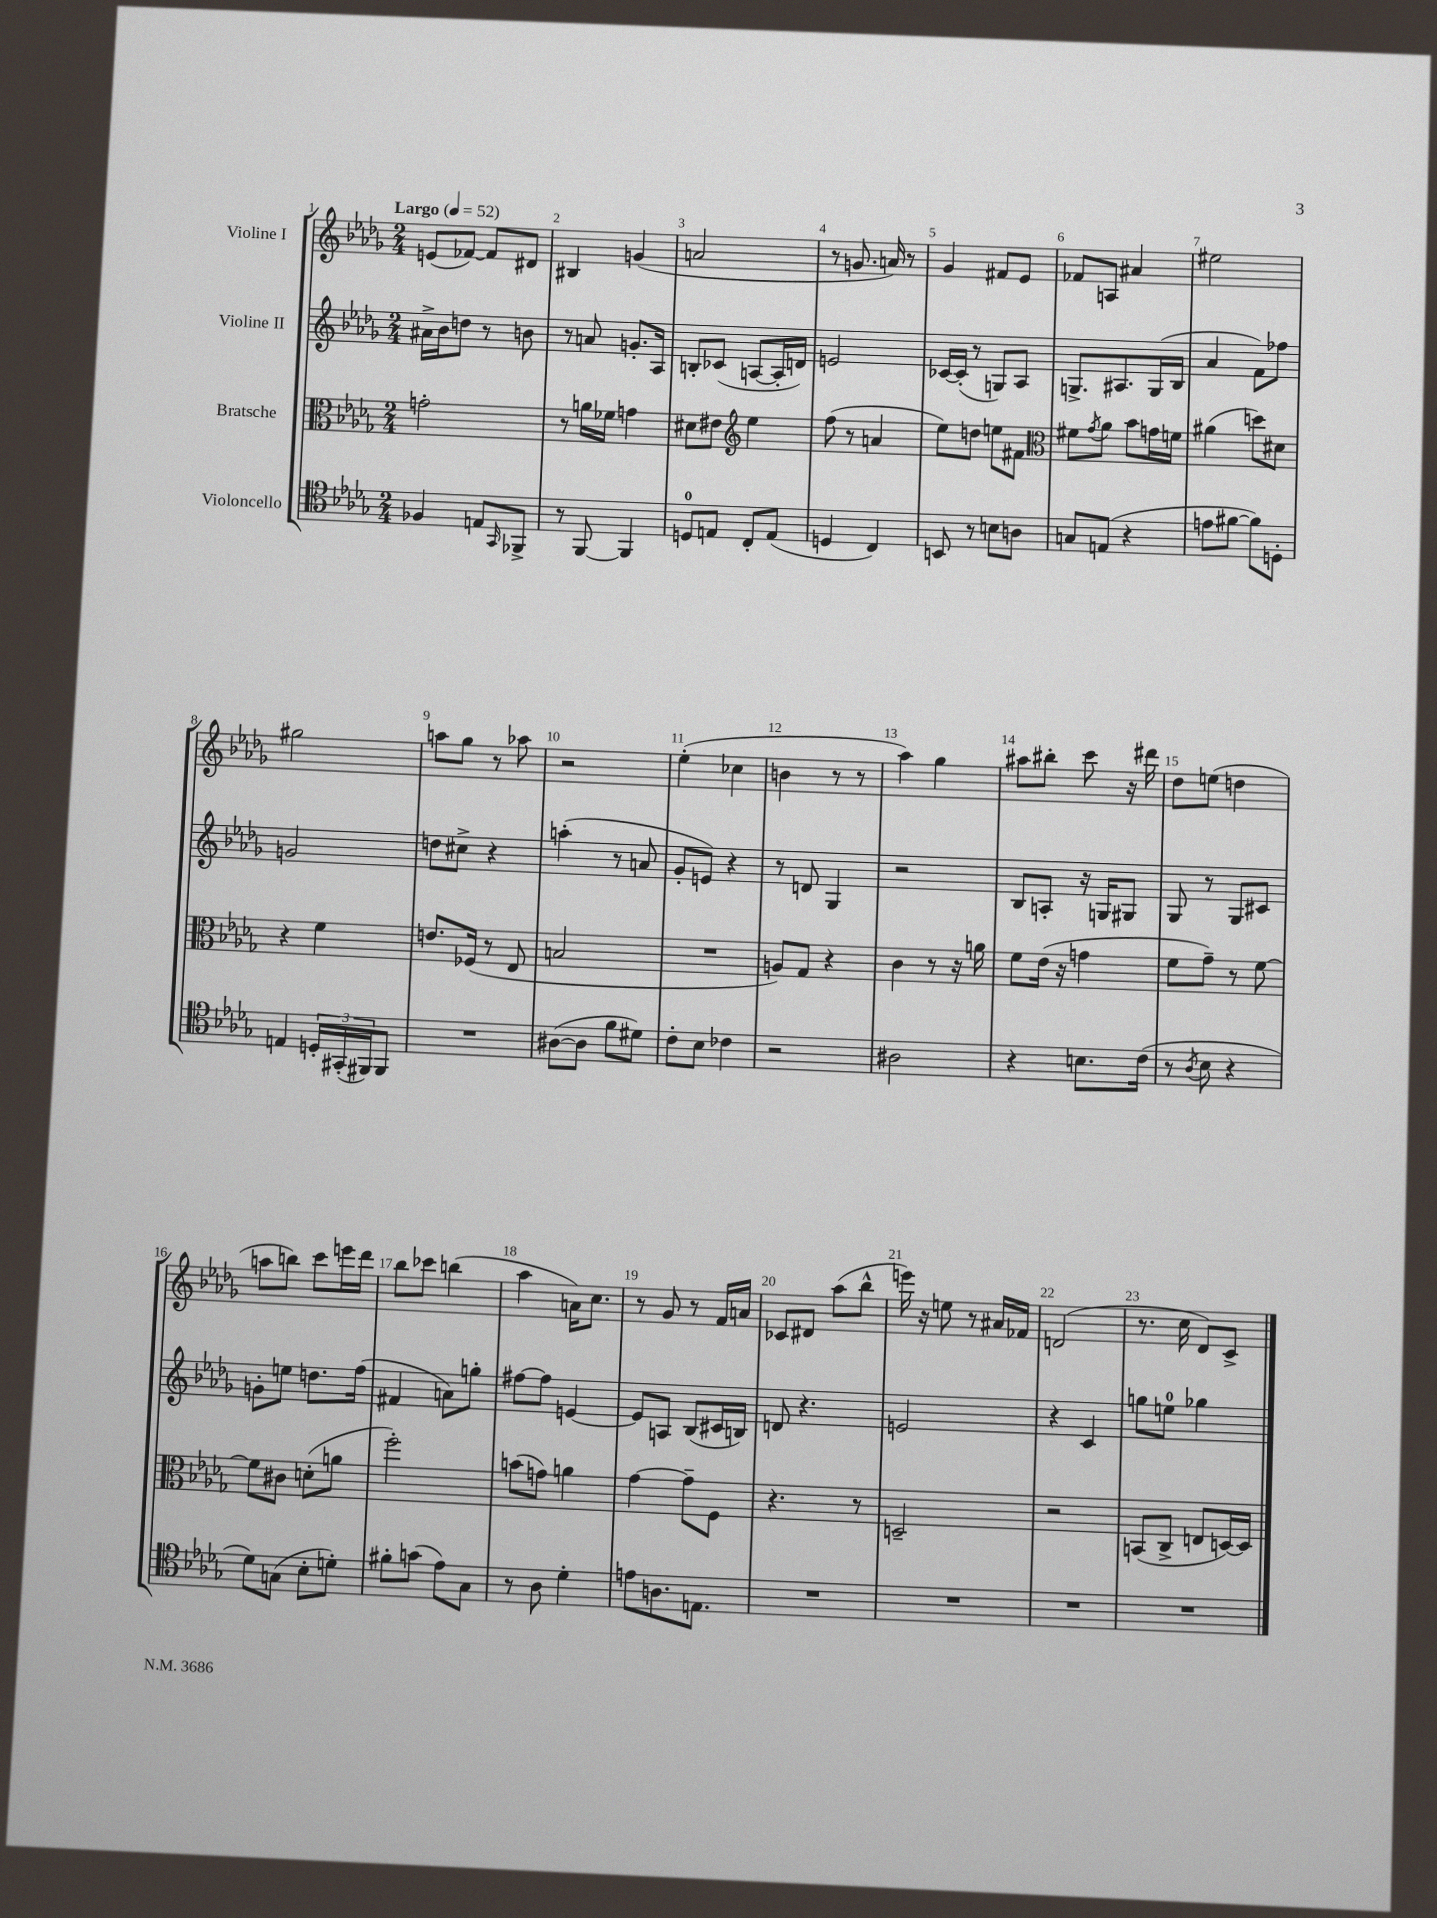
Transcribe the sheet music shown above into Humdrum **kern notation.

**kern	**kern	**kern	**kern
*staff4	*staff3	*staff2	*staff1
*clefC4	*clefC3	*clefG2	*clefG2
*k[b-e-a-d-g-]	*k[b-e-a-d-g-]	*k[b-e-a-d-g-]	*k[b-e-a-d-g-]
*M2/4	*M2/4	*M2/4	*M2/4
*MM52	*MM52	*MM52	*MM52
4F-	2g'	16a#^	(8e
.	.	16b-	.
.	.	8dd	[8f-)
8E	.	8r	8f-]
16qqGG-	.	.	.
8FF-^	.	8b	8d#
=	=	=	=
8r	8r	8r	4B#
[8FF	16a	8a	.
.	16f-	.	.
4FF]	4g	8.g'	(4g
.	.	16A-	.
=	=	=	=
8D	8d#	8B'	2a
8E	8e#	(8c-	.
*	*clefG2	*	*
8C'	4ee-	[8A	.
(8E	.	16A']	.
.	.	16d)	.
=	=	=	=
4D	(8ff	2e	8r
.	8r	.	8.g
4C)	4a	.	.
.	.	.	16a)
.	.	.	8r
=	=	=	=
8BB	8ee-)	[16c-	4g-
.	.	(16c-']	.
8r	8dd	8r	.
8B	8ee	8G)	8f#
8A	8f#	8A-	8e-
=	=	=	=
*	*clefC3	*	*
8G	8f#	8.G^	8f-
.	8qg-	.	.
(8E	8a-	.	8A
.	.	8.A#	.
4r	8b-	.	4a#
.	16g	(16G	.
.	16f	16B-	.
=	=	=	=
8e	(4a#	4a-	2ee#
[8f#	.	.	.
8f#])	8dd)	8f)	.
8D'	8d#	8ff-	.
=	=	=	=
4E	4r	2g	2gg#
24D'	4f	.	.
(24GG#'	.	.	.
24FF#)	.	.	.
8FF#	.	.	.
=	=	=	=
2r	8.e	8dd	8aa
.	.	8cc#^	8gg-
.	(16F-	.	.
.	8r	4r	8r
.	8E-	.	8aa-
=	=	=	=
([8A#	2B	(4aa'	2r
8A#]	.	.	.
8f	.	8r	.
8d#)	.	8a	.
=	=	=	=
8c'	2r	8g-'	(4ee-'
8B-	.	8e)	.
4c-	.	4r	4cc-
=	=	=	=
2r	8A)	8r	4b
.	8G-	8d	.
.	4r	4G-	8r
.	.	.	8r
=	=	=	=
2A#	4c	2r	4aa-)
.	8r	.	4gg-
.	16r	.	.
.	16a	.	.
=	=	=	=
4r	8f	8B-	8aa#
.	(16e-	8A'	8bb#'
.	16r	.	.
8.B	4g	16r	8ccc
.	.	16G	.
.	.	8G#	16r
(16c	.	.	16ddd#
=	=	=	=
8r	8f	8G-	8dd-
8qA-	.	.	.
8B-	8g-~)	8r	(8ee
4r	8r	8G-	4dd
.	[8f	8c#	.
=	=	=	=
8d-)	8f]	8g'	8aa
(8G	8c#	8ee	8bb)
8B-'	(8d'	8.dd	8ccc
8d')	8a	.	16eee
.	.	(16ff	16ddd-
=	=	=	=
8f#'	2ff')	4f#	8bb-
(8g	.	.	8ccc-
8e-)	.	8a)	(4bb
8G-	.	8gg'	.
=	=	=	=
8r	(8b	[8ff#	4aa-
8A-	8g)	8ff#]	.
4d-'	4a	[4e	16a)
.	.	.	8.cc
=	=	=	=
8e	[4g-	8e]	8r
8.A	.	8A	8g-
.	8g-~]	(8B-	8r
8.E	.	.	.
.	8F	16c#	16f
.	.	16B)	16a
=	=	=	=
2r	4.r	8d	8c-
.	.	4.r	8d#
.	.	.	(8aa-
.	8r	.	8bb-^^
=	=	=	=
2r	2D~	2e	16eee)
.	.	.	16r
.	.	.	8ee
.	.	.	8r
.	.	.	16a#
.	.	.	16f-
=	=	=	=
2r	2r	4r	(2d
.	.	4c	.
=	=	=	=
2r	(8BB	8gg	8.r
.	8C^	8ee	.
.	.	.	16cc
.	8E	4gg-	8d-)
.	[16D)	.	8c^
.	16D]	.	.
==	==	==	==
*-	*-	*-	*-
